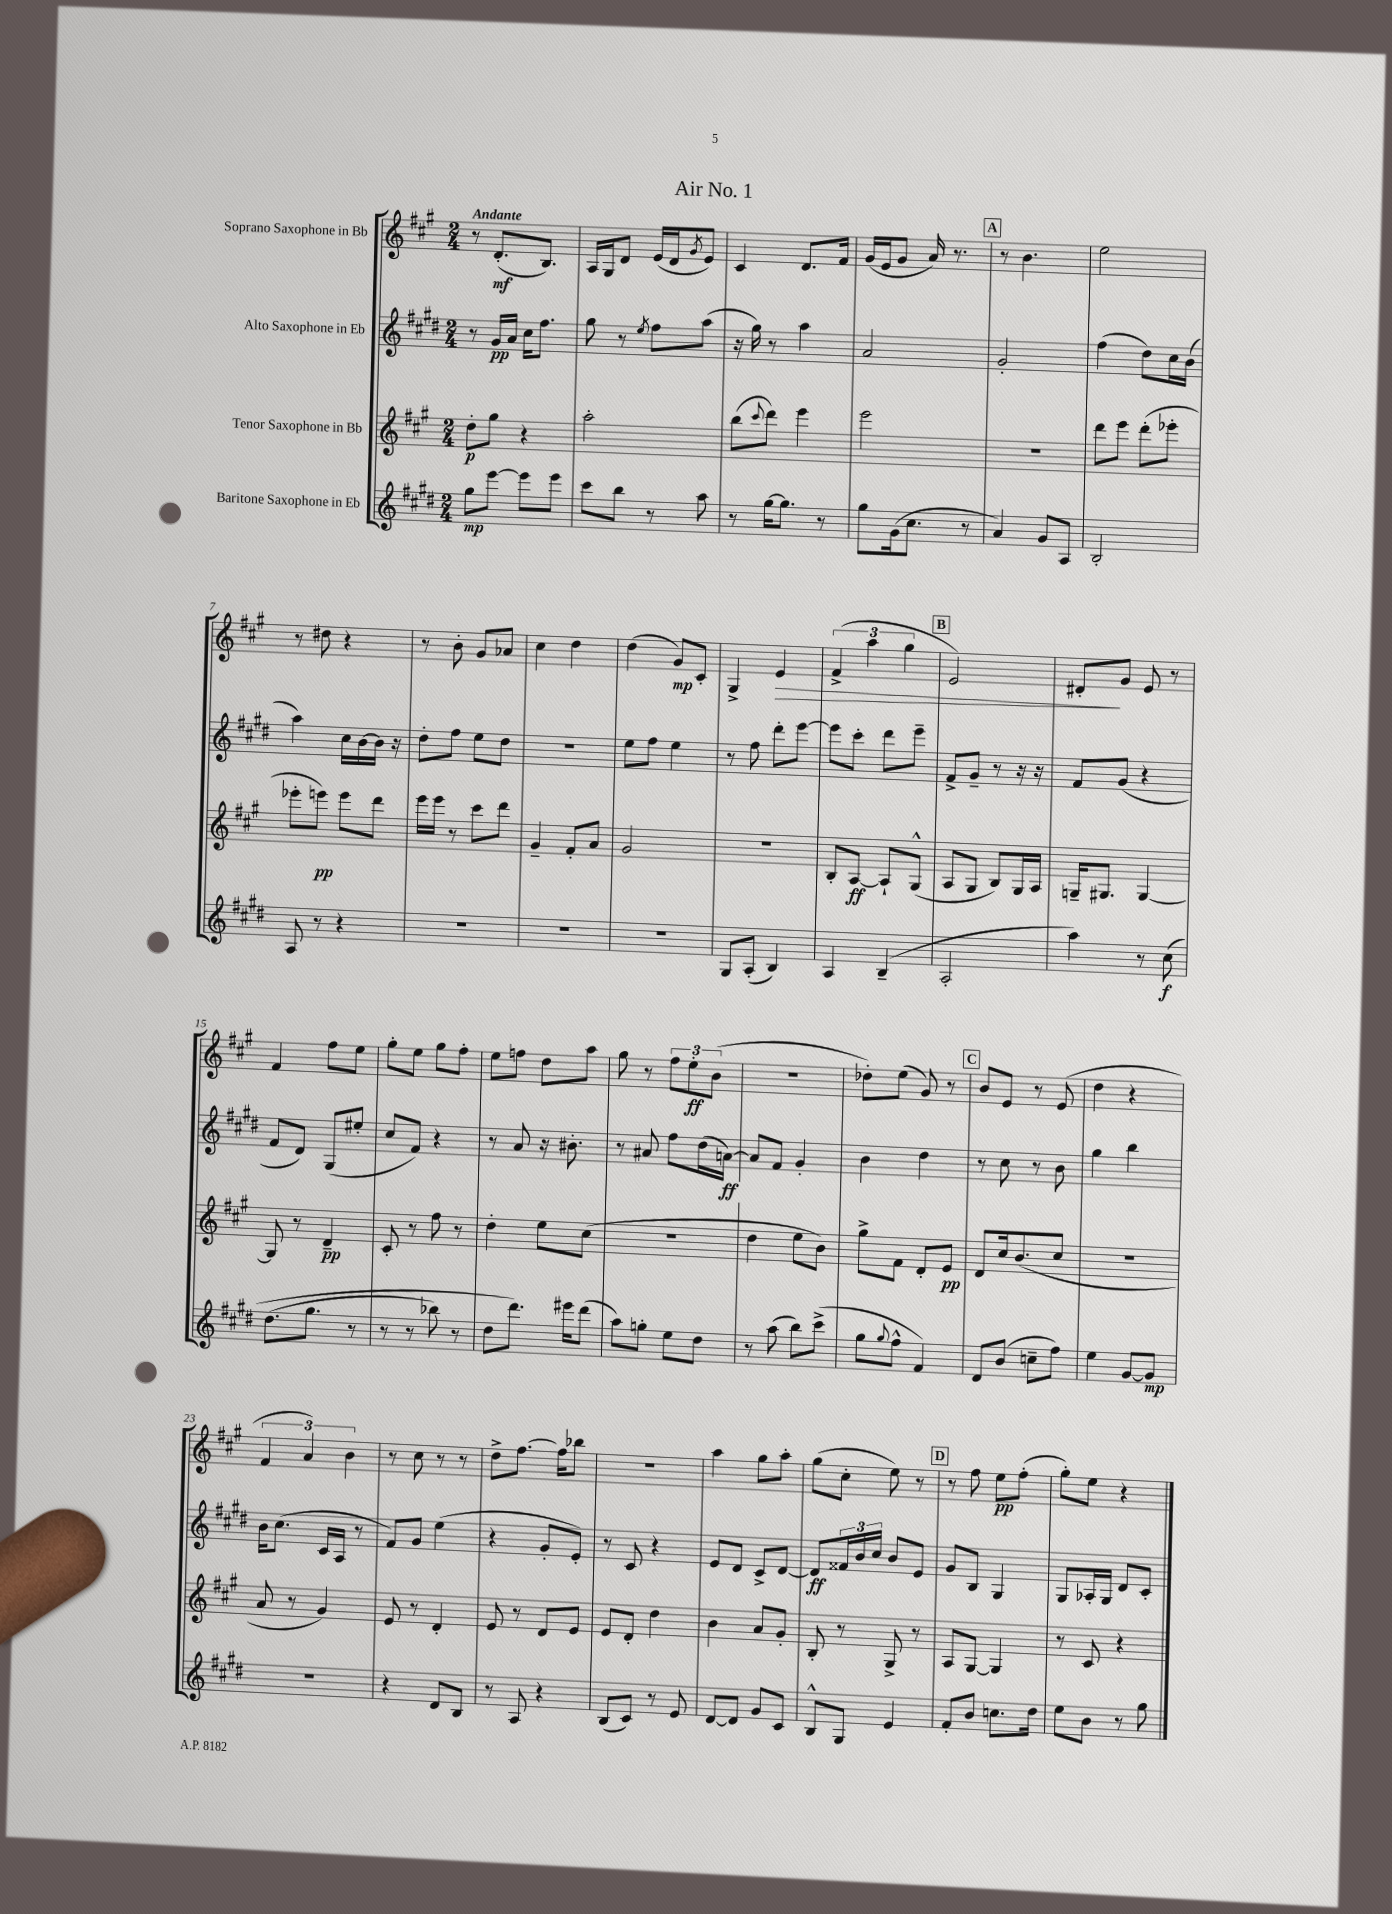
\header { title = "Air No. 1" }
<<
\new StaffGroup <<
\new Staff = "s0" \with { instrumentName = "Soprano Saxophone in Bb" } {
    \clef treble \key a \major \numericTimeSignature \time 2/4 \tempo "Andante"
    r8 d'8.-.\mf( b8.) |
    a16 gis16 d'8 e'16( d'16 \acciaccatura { gis'8 } e'8) |
    cis'4 d'8. fis'16 |
    gis'16( e'16 gis'8 a'16) r8. |
    \mark \markup { \box "A" } r8 b'4. |
    e''2 |
    r8 dis''8 r4 |
    r8 b'8-. gis'8 aes'8 |
    cis''4 d''4 |
    d''4( gis'8\mp) cis'8-. |
    gis4-> e'4\> |
    \tuplet 3/2 { fis'4->( a''4 gis''4 } |
    \mark \markup { \box "B" } e'2) |
    dis'8-.\! gis'8 e'8 r8 |
    fis'4 fis''8 e''8 |
    gis''8-. e''8 gis''8 fis''8-. |
    e''8 f''8 d''8 a''8 |
    gis''8 r8 \tuplet 3/2 { fis''8 e''8-.\ff b'8( } |
    R2 |
    des''8-.) e''8( gis'8) r8 |
    \mark \markup { \box "C" } b'8 e'8 r8 e'8( |
    d''4 r4 |
    \tuplet 3/2 { fis'4 a'4) b'4 } |
    r8 cis''8 r8 r8 |
    d''8-> fis''8.~ fis''16 bes''8 |
    R2 |
    a''4 gis''8 a''8-. |
    gis''8( cis''8-. e''8) r8 |
    \mark \markup { \box "D" } r8 fis''8 e''8\pp fis''8-.( |
    gis''8-.) e''8 r4 \bar "|." |
}
\new Staff = "s1" \with { instrumentName = "Alto Saxophone in Eb" } {
    \clef treble \key e \major \numericTimeSignature \time 2/4
    r8 gis'16\pp a'16 cis''16 fis''8. |
    gis''8 r8 \acciaccatura { e''8 } fis''8 a''8( |
    r16 gis''16) r8 a''4 |
    a'2 |
    \mark \markup { \box "A" } gis'2-. |
    fis''4( dis''8) cis''16 b'16( |
    a''4) cis''16 b'16~ b'16 r16 |
    dis''8-. fis''8 e''8 dis''8 |
    R2 |
    e''8 fis''8 e''4 |
    r8 fis''8 dis'''8-. e'''8~ |
    e'''8 cis'''8-. dis'''8 e'''8-- |
    \mark \markup { \box "B" } fis'8-> gis'8-- r8 r16 r16 |
    fis'8 gis'8( r4 |
    fis'8 dis'8) gis8( eis''8-. |
    cis''8 fis'8) r4 |
    r8 a'8 r16 bis'8.-. |
    r8 ais'8 fis''8 dis''16( a'16~\ff) |
    a'8 fis'8 gis'4-. |
    b'4 dis''4 |
    \mark \markup { \box "C" } r8 cis''8 r8 b'8 |
    gis''4 b''4 |
    b'16 cis''8.( cis'16 a16 r8 |
    fis'8) gis'8 e''4( |
    r4 gis'8-. e'8-.) |
    r8 cis'8 r4 |
    e'8 dis'8 cis'8-> dis'8~ |
    dis'8\ff \tuplet 3/2 { fisis'16 b'16 cis''16 } b'8 e'8 |
    \mark \markup { \box "D" } gis'8 b8 gis4 |
    gis8 aes16-. gis16 dis'8 cis'8-. \bar "|." |
}
\new Staff = "s2" \with { instrumentName = "Tenor Saxophone in Bb" } {
    \clef treble \key a \major \numericTimeSignature \time 2/4
    d''8-.\p gis''8 r4 |
    a''2-. |
    b''8( \appoggiatura { cis'''8 } d'''8) e'''4 |
    e'''2 |
    \mark \markup { \box "A" } R2 |
    d'''8 e'''8 d'''8-.( ees'''8-. |
    ees'''8-. e'''8\pp) e'''8 d'''8 |
    e'''16 e'''16 r8 cis'''8 d'''8 |
    gis'4-- fis'8-. a'8 |
    gis'2 |
    r2 |
    b8-. a8~\ff a8-! gis8-^( |
    \mark \markup { \box "B" } a8 gis8 b8) gis16 a16 |
    g16-- gis8. gis4~ |
    gis8 r8 d'4--\pp |
    cis'8-. r8 fis''8 r8 |
    d''4-. e''8 cis''8( |
    R2 |
    d''4 e''8 b'8) |
    gis''8-> fis'8 d'8-. e'8\pp |
    \mark \markup { \box "C" } d'8 cis''16 b'8.( cis''8 |
    R2 |
    a'8 r8 gis'4) |
    e'8 r8 d'4-. |
    e'8 r8 d'8 e'8 |
    e'8 d'8-. d''4 |
    b'4 a'8 gis'8-. |
    b8-. r8 gis8-> r8 |
    \mark \markup { \box "D" } a8 gis8~ gis4 |
    r8 cis'8 r4 \bar "|." |
}
\new Staff = "s3" \with { instrumentName = "Baritone Saxophone in Eb" } {
    \clef treble \key e \major \numericTimeSignature \time 2/4
    gis''8\mp e'''8~ e'''8 e'''8 |
    cis'''8 b''8 r8 a''8 |
    r8 gis''16~ gis''8. r8 |
    gis''8 gis'16( cis''8. r8 |
    \mark \markup { \box "A" } a'4) gis'8 a8 |
    b2-. |
    a8 r8 r4 |
    R2 |
    R2 |
    R2 |
    gis8 a8-.( b4) |
    a4 b4--( |
    \mark \markup { \box "B" } a2-. |
    a''4) r8 cis''8\f\( |
    dis''8.( gis''8. r8 |
    r8 r8 bes''8) r8 |
    dis''8 dis'''8.\) eis'''16 dis'''8( |
    a''8) g''8-. e''8 dis''8 |
    r8 a''8( b''8) cis'''8->( |
    gis''8 \appoggiatura { gis''8 } fis''8-^ fis'4) |
    \mark \markup { \box "C" } dis'8 b'8( c''8-- fis''8) |
    e''4 gis'8~ gis'8\mp |
    r2 |
    r4 dis'8 b8 |
    r8 a8 r4 |
    b8( cis'8) r8 e'8 |
    dis'8~ dis'8 gis'8 cis'8 |
    b8-^ gis8 e'4 |
    \mark \markup { \box "D" } fis'8-. b'8 c''8. dis''16 |
    e''8 b'8 r8 gis''8 \bar "|." |
}
>>
>>
